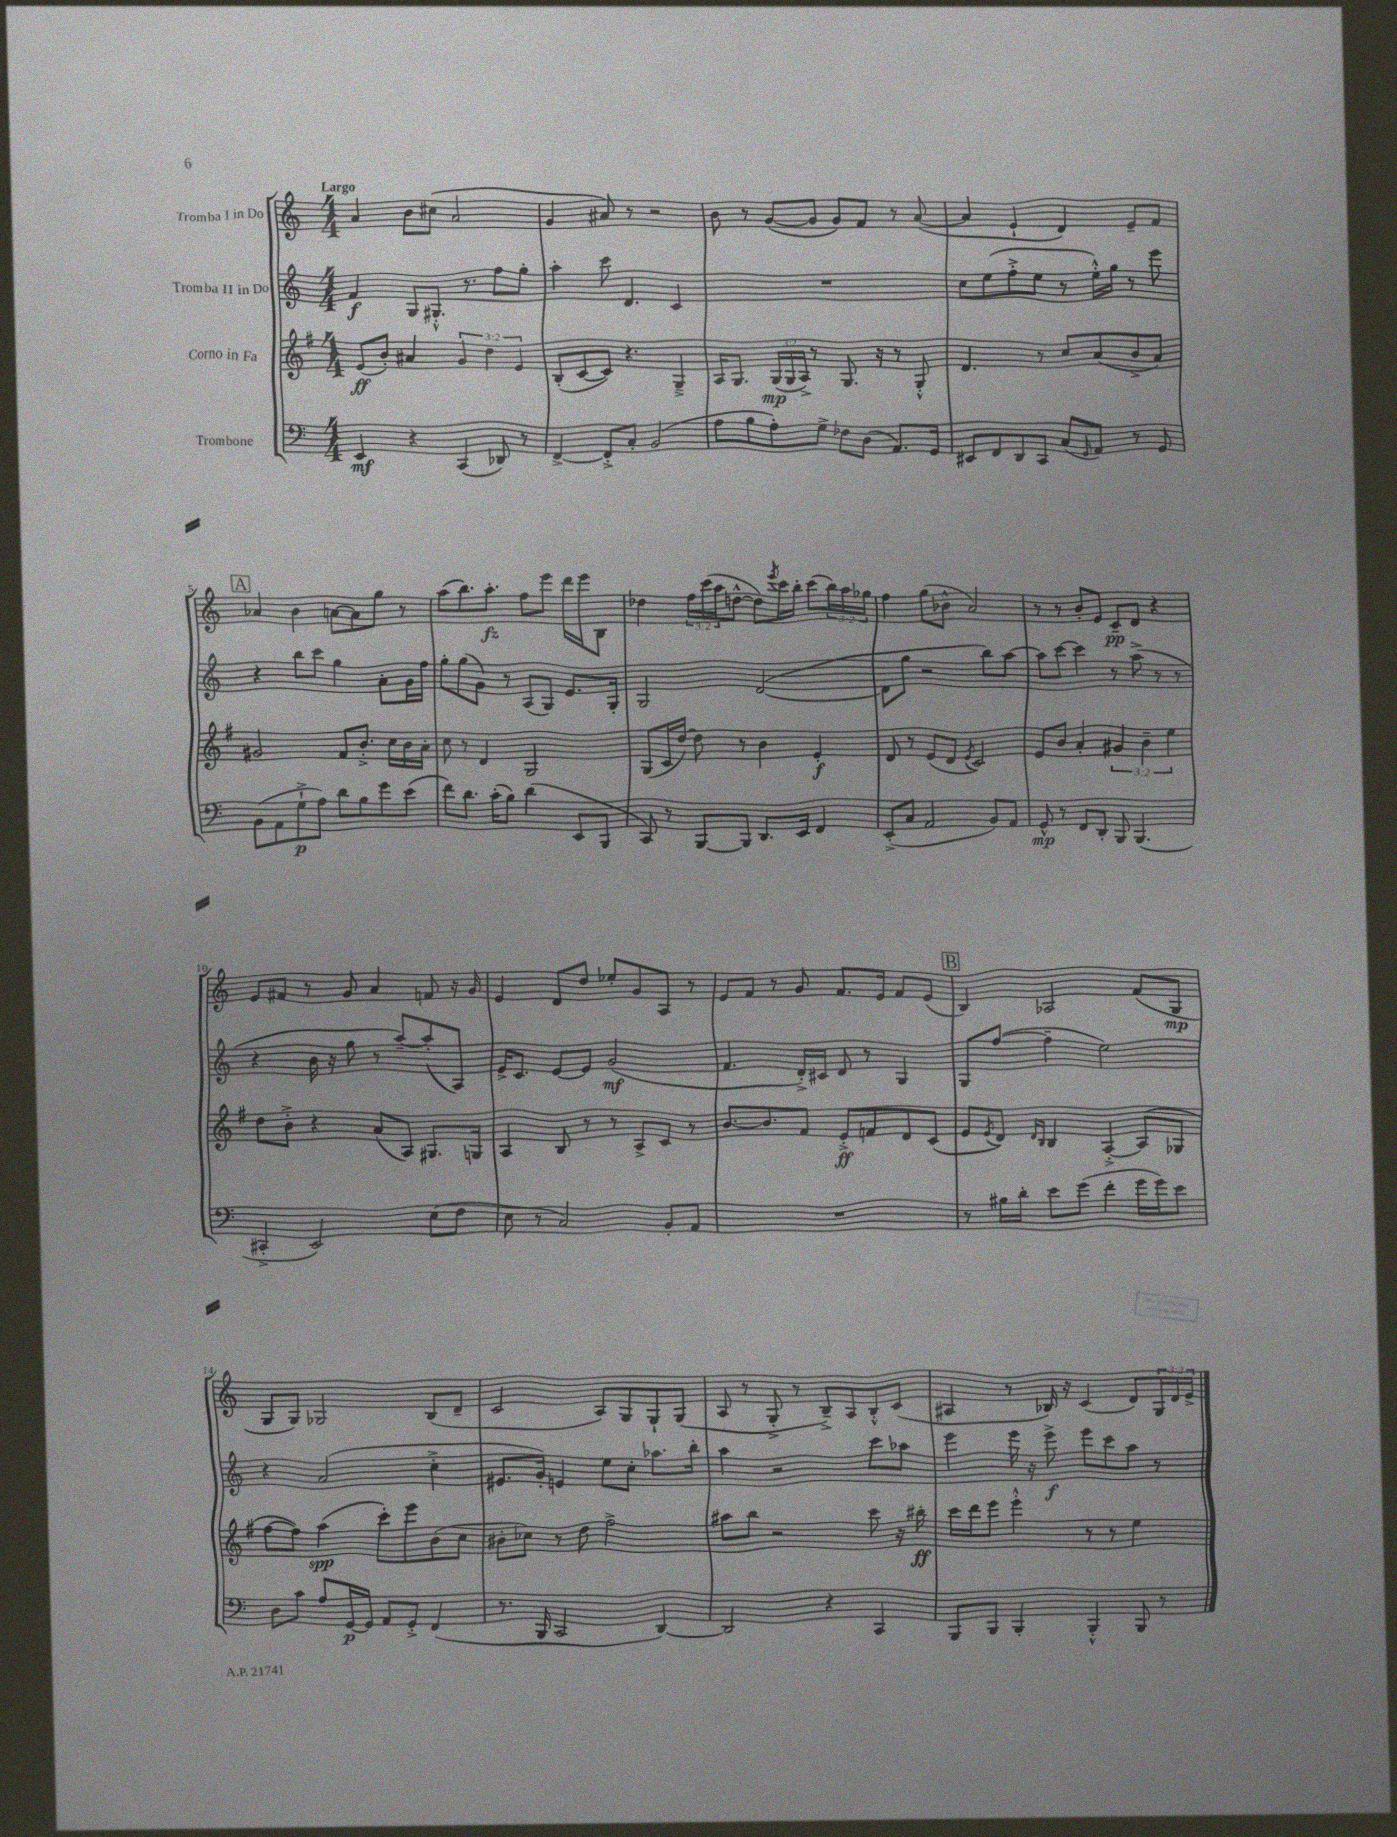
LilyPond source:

<<
\new StaffGroup <<
\new Staff = "s0" \with { instrumentName = "Tromba I in Do" } {
    \clef treble \key c \major \numericTimeSignature \time 4/4 \override Staff.TupletNumber.text = #tuplet-number::calc-fraction-text \tempo "Largo"
    a'4 b'8 cis''8( a'2 |
    g'4 ais'8) r8 r2 |
    b'8 r8 g'8~( g'8 g'8) f'8 r8 a'8~( |
    a'4 e'4-! d'4) e'8-- f'8 |
    \mark \markup { \box "A" } aes'4 b'4 a'8~ a'8 g''8 r8 |
    a''8( b''8.) a''8.-.\fz f''8 e'''8 d'''16 e'''16 b8 |
    des''4 \tuplet 3/2 { f''16 c'''16( a''16 } d''8~-^ d''8) \acciaccatura { e'''8 } c'''16 b''16-. c'''8( \tuplet 3/2 { b''16) a''16 ges''16 } |
    f''4 g''8( bes'8-^ a'2) |
    r8 r8 b'8-. e'8 c'8--\pp d'8 r4 |
    e'8 fis'8 r8 g'8 a'4 f'8 r16 g'16 |
    e'4 d'8 d''8 ees''8-. g'8 a8 r8 |
    e'8 f'8 r8 g'8 f'8. e'16 f'8 e'8( |
    \mark \markup { \box "B" } b4) aes2 f'8( g8\mp |
    g8 g8) ges2 b8( d'8-- |
    c'2 a8) g8 g8-! g8( |
    a8 r8 g8-.-> r8 b8--->) a8 b8-.-^ c'8( |
    ais4 r8 bes16) r16 c'4( d'8) \tuplet 3/2 { g16 d'16 e'16-> } \bar "|." |
}
\new Staff = "s1" \with { instrumentName = "Tromba II in Do" } {
    \clef treble \key c \major \numericTimeSignature \time 4/4
    f'4\f g8 gis8.-.-^ r8. f''8 g''8-. |
    a''4-. c'''8 d'4. c'4 |
    R1 |
    c''8 e''8( f''8-.-> e''8 r8 e''16-.-^) g''16 r8 e'''8 |
    \mark \markup { \box "A" } r4 b''8 c'''8 g''4 a'8-. g'16 f''16 |
    g''8-. g''8( g'8) r8 a8( g8) e'8. g16-. |
    g2 d'2~( |
    d'8 g''8 r2 b''8) a''8~ |
    a''8 c'''8~ c'''4 r8 a''8->( r8 r8 |
    r4 b'16 r16 g''8 r8 a''8~--) a''8-.( a8) |
    e'16-> c'8. e'8~ e'8 g'2\mf( |
    f'4. d'16-.->) cis'16 d'8 r8 g4 |
    \mark \markup { \box "B" } g8 f''8~( f''4-- e''2) |
    r4 a'2( c''4-.-> |
    eis'8. g'16-.) e'4 e''8 c''8-. aes''8. b''16-. |
    a''4 r2 c'''8 aes''8 |
    e'''4 e'''16 r16 e'''8->\f e'''8 c'''8 a''8 r8 \bar "|." |
}
\new Staff = "s2" \with { instrumentName = "Corno in Fa" } {
    \clef treble \key g \major \numericTimeSignature \time 4/4 \override Staff.TupletNumber.text = #tuplet-number::calc-fraction-text
    e'8\ff( b'8-.) ais'4 \tuplet 3/2 { g'4 d''4 e'4 } |
    b8-.( c'8~ c'8) r4. g4---> |
    a16 g8. \tuplet 3/2 { g16\mp( g16 a16->) } r8 g8. r16 r8 g8-.-^ |
    d'4. r8 c''8 a'8( b'8-> a'8) |
    \mark \markup { \box "A" } gis'2 fis'8 b'8.-.-> c''16 b'16 a'16-. |
    c''8 r8 d'4 g2 |
    g8( c'16 d''16~) d''8 r8 b'4 e'4-.\f |
    d'8 r8 e'8( d'8 \acciaccatura { e'8 } c'2) |
    e'8 b'8 a'4-. \tuplet 3/2 { gis'4 b'4-- e''4 } |
    d''8 b'8-.-> r4 a'8( a8) gis8. g16 |
    a4 b8 r8 r8 a8-> c'8 r8 |
    b'8.~ b'8. fis'8 e'8-.->\ff f'8 d'8 c'8( |
    \mark \markup { \box "B" } e'8 \acciaccatura { e'8 } d'8) \grace { d'16 b16 } b4 a4~-.-> a8( ges8 |
    fis''8~ fis''8) a''4\spp( c'''8-.) e'''8 b'8( c''8 |
    bis'8-. ces''8) r8 d''8 fis''2-> |
    ais''8 b''8 r2 c'''8 r16 bis''16-.\ff |
    c'''16 d'''16 e'''8 e'''4-.-^ r8 r8 e''4 \bar "|." |
}
\new Staff = "s3" \with { instrumentName = "Trombone" } {
    \clef bass \key c \major \numericTimeSignature \time 4/4
    e,4\mf r4 c,4( des,8) r8 |
    f,4~-> f,8-.-> c8-. b,2( |
    a8 b8 a8-.) g8-> fes8 d8( a,8.) g,16 |
    eis,8 f,8 d,8 c,8 c8( \grace { g,16 } a,8) r8 g,8 |
    \mark \markup { \box "A" } b,8( a,8 g8-!->\p a8) d'8 b8 g'8 e'8( |
    f'8) d'8. c'16-.( b8) d'4( e,8 b,,8 |
    c,8) r8 b,,8~ b,,8 d,8. e,16 f,4 |
    e,8-.->( c8 a,2 b,8) a,8 |
    g,8-^\mp r8 f,8 d,8-. b,,8 b,,4.( |
    cis,4-.-> e,2) e8( f8 |
    e8 r8 c2) b,8-. a,8 |
    R1 |
    \mark \markup { \box "B" } r8 bis16 d'16-. e'8 g'8( f'4-. g'16 g'16) e'8 |
    d8 c'8 a8 g,16~\p g,16 a,8 g,8-.-> f,4( |
    r8. b,,16 c,2 d,4~) |
    d,2 r4 c,4 |
    b,,8 b,,8 b,,4-. b,,4-.-^ b,,8 r8 \bar "|." |
}
>>
>>
